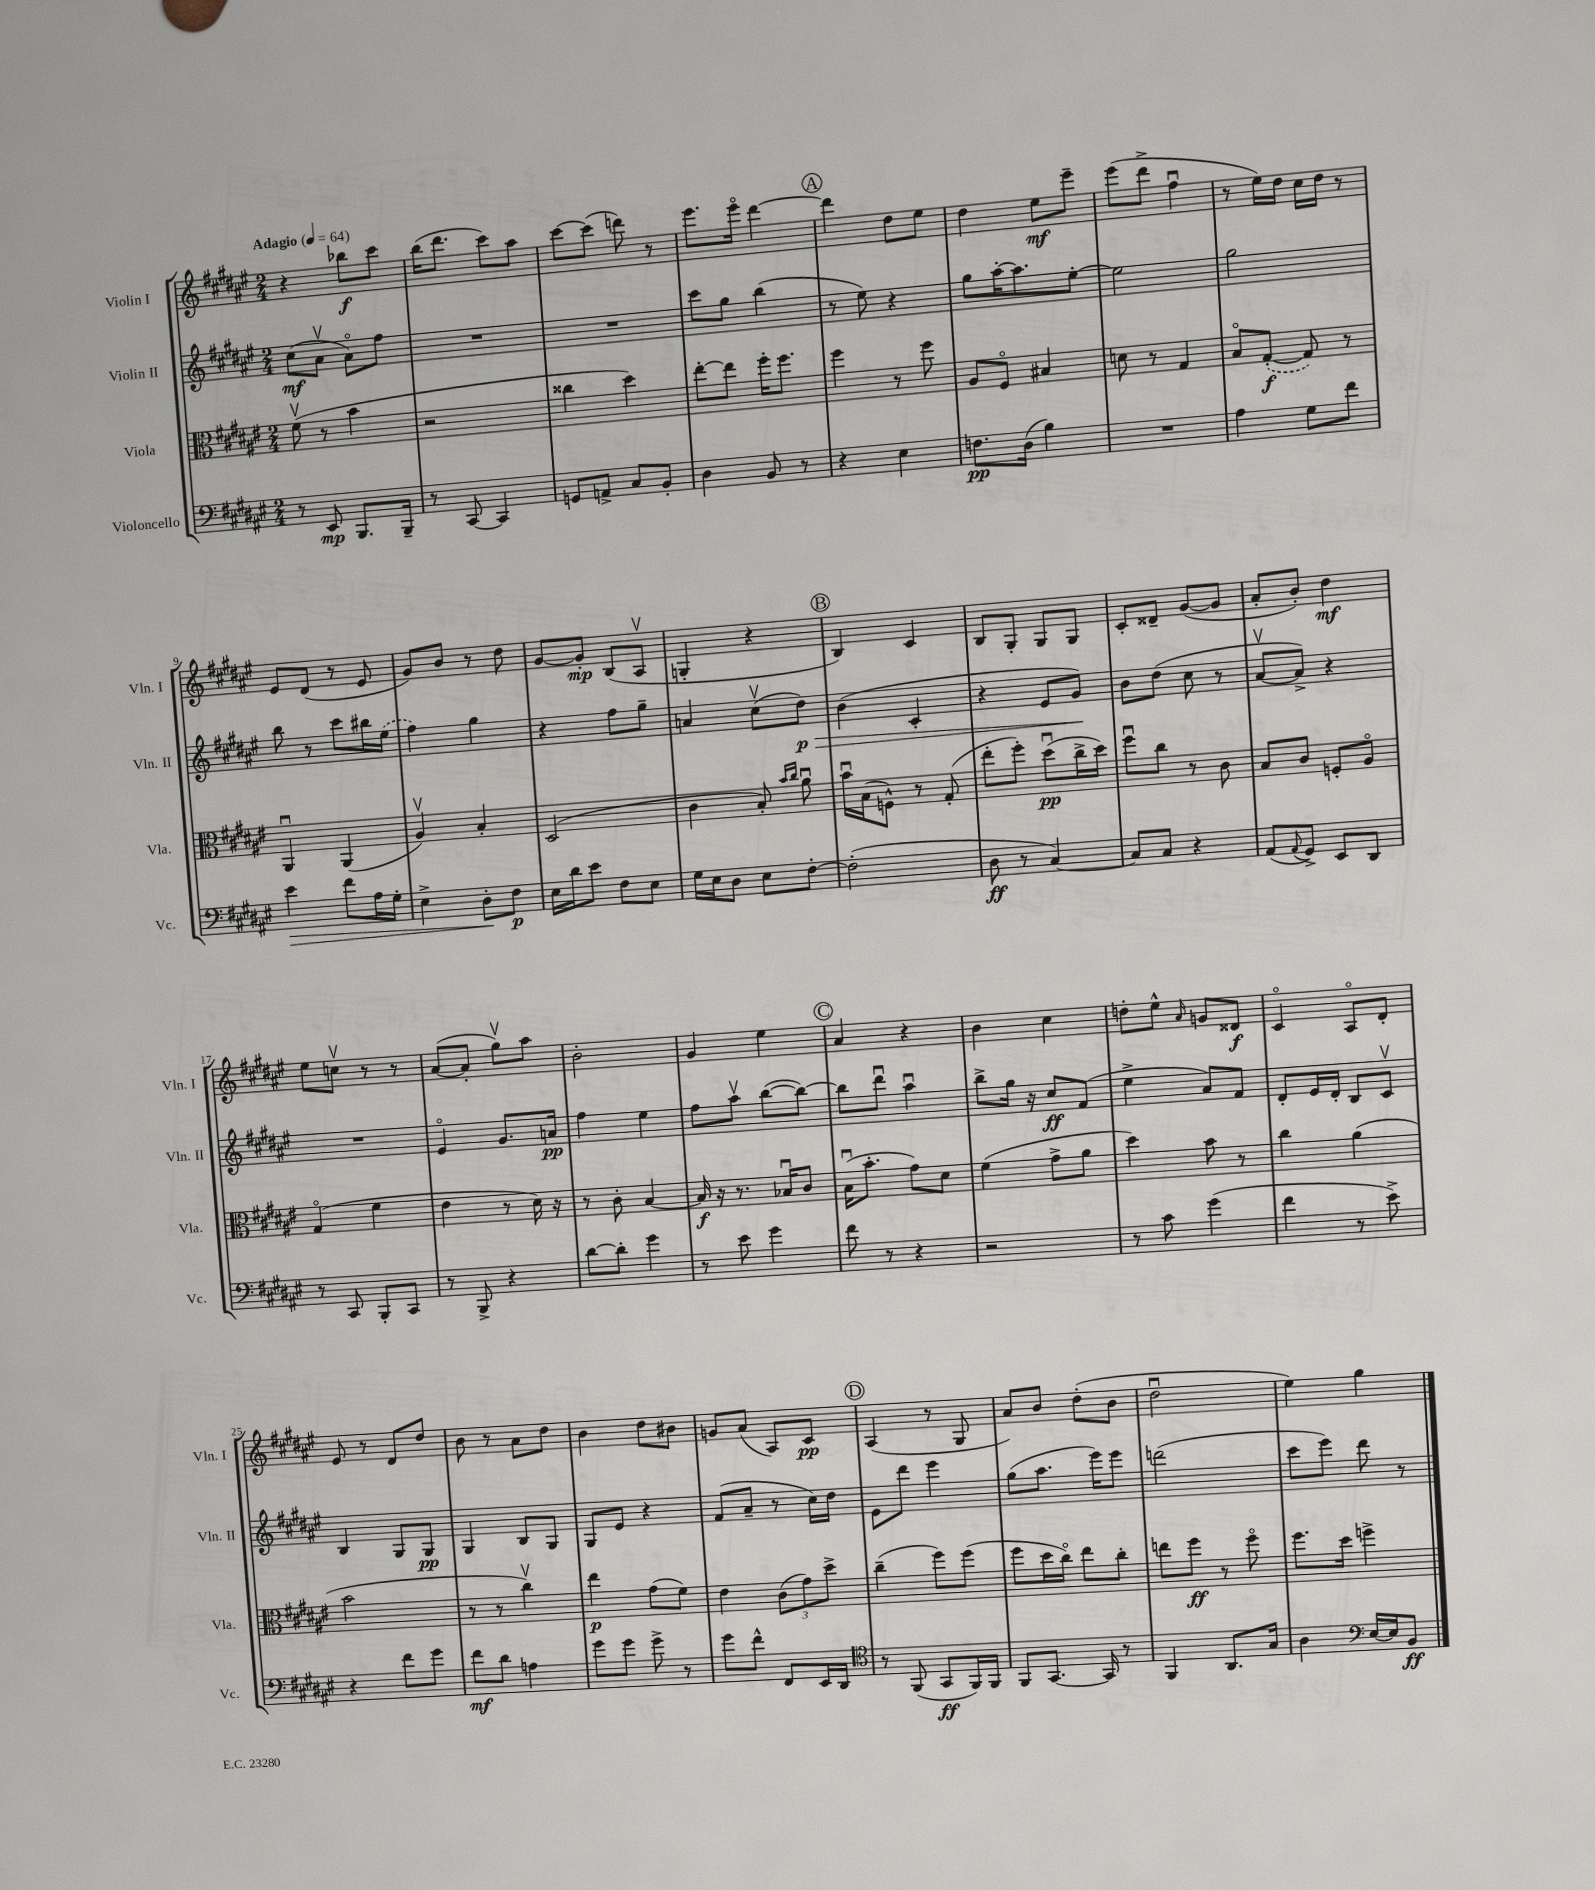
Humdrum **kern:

**kern	**kern	**kern	**kern
*staff4	*staff3	*staff2	*staff1
*clefF4	*clefC3	*clefG2	*clefG2
*k[f#c#g#d#a#e#]	*k[f#c#g#d#a#e#]	*k[f#c#g#d#a#e#]	*k[f#c#g#d#a#e#]
*M2/4	*M2/4	*M2/4	*M2/4
*MM64	*MM64	*MM64	*MM64
8r	(8f#v\	(8cc#\L	4r
8EE#/	8r	8a#v\J	.
8.BBB/L	4b\	8a#o\L)	8bb-\L
.	.	8ff#\J	8ccc#\J
16BBB~/Jk	.	.	.
=	=	=	=
8r	2r	2r	(16bb\LK
.	.	.	8.ddd#\J
[8CC#/	.	.	.
4CC#/]	.	.	8ccc#\L)
.	.	.	8aa#\J
=	=	=	=
8GG/L	4cc##\	2r	[8ccc#\L
8AA^/J	.	.	(8ccc#\]J
8C#/L	4dd#\)	.	8ddd\)
8BB'/J	.	.	8r
=	=	=	=
4D#\	[8ee#'\L	8ccc#\L	8.eee#\L
.	8ee#\]J	8gg#\J	.
.	.	.	16eee#o\Jk
8BB/	16ff#'\LK	(4bb\	[4ddd#\
.	8.ff#\J	.	.
8r	.	.	.
=	=	=	=
4r	4ff#\	8r	4ddd#\]
.	.	8ee#\)	.
4E#\	8r	4r	8dd#\L
.	8ff#\	.	8ee#\J
=	=	=	=
8.F\L	8A#/L	8gg#\L	4dd#\
.	8F#o/J	[16aa#'\K	.
(16D#\Jk	.	8.aa#\]	.
4B\)	4B#/	.	8ee#\L
.	.	[8ee#'\J	8eee#~\J
=	=	=	=
2r	8d\	2ee#\]	(8eee#\L
.	8r	.	8ddd#^\J
.	4G#/	.	4ff#u\
=	=	=	=
4A#\	8Bo/L	2gg#\	8r
.	([8G#'/J	.	16ee#\LL)
.	.	.	16dd#\JJ
8G#\L	8G#/])	.	16cc#\LL
.	.	.	16dd#\JJ
8f#\J	8r	.	8r
=	=	=	=
4e#\	4AA#u/	8bb\	8e#/L
.	.	8r	(8d#/J
8f#\L	(4AA#/	8ccc#\L	8r
16A#\L	.	16bb#\L	8e#/
16G#'\JJ	.	(16ee#\JJ	.
=	=	=	=
4E#^\	4A#v/)	4ff#\)	8g#/L)
.	.	.	8b/J
8D#'\L	4B'/	4gg#\	8r
8F#\J	.	.	8dd#\
=	=	=	=
16E#\LL	(2D#/	4r	[8g#/L
16d#\J	.	.	.
8e#\J	.	.	8g#'/]J
8F#\L	.	8ff#\L	(8B/L
8E#\J	.	8gg#~\J	8A#v/J
=	=	=	=
16G#\LL	4c#\	4a/	4G'/
16E#\J	.	.	.
8D#\J	.	.	.
8E#\L	8B'/)	(8cc#v\L	4r
.	16qqb/LL	.	.
.	16qqcc#/JJ	.	.
[8F#'\J	8a#u\	8dd#\J)	.
=	=	=	=
(2F#'\]	16bu\LL	(4b\	4B/)
.	(16B\J	.	.
.	8F^^\J)	.	.
.	8r	4c#'/	4c#/
.	(8G#'/	.	.
=	=	=	=
8D#\	8ee#'\L	4r	8B/L
8r	8ff#'\J)	.	8G#'/J
[4C#/)	(8dd#u\L	8e#/L	8G#/L
.	16cc#^\L	8g#/J)	8G#/J
.	16dd#\JJ)	.	.
=	=	=	=
8C#/]L	8ff#u\L	8b\L	8c#'/L
8C#/J	8cc#\J	(8dd#\J	8d##~/J
4r	8r	8cc#\	([8g#/L
.	8c#\	8r	8g#/]J
=	=	=	=
(8AA#/L	8B/L	[8a#v/L	8a#'/L
8qqAA#/	.	.	.
8GG#^/J)	8c#/J	8a#^/]J)	8b'/J)
8EE#/L	8F'/L	4r	4dd#\
8DD#/J	8A#o/J	.	.
=	=	=	=
8r	(4G#o/	2r	8ee#\L
8CC#/	.	.	8ccv\J
8BBB'/L	4f#\	.	8r
8CC#/J	.	.	8r
=	=	=	=
8r	4e#\	4e#o/	([8a#/L
8BBB^/	.	.	8a#'/]J
4r	8r	8.g#/L	8gg#v\L)
.	16d#\)	.	8aa#\J
.	16r	16a/Jk	.
=	=	=	=
[8d#\L	8r	4ff#\	2b'\
8d#'\]J	8c#'\	.	.
4g#\	[4B/	4ee#\	.
=	=	=	=
8r	16B/]	8ff#\L	4g#/
.	16r	.	.
8e#\	8.r	8aa#v\J	.
4g#\	.	([8bb\L	4ee#\
.	16B-u/LK	.	.
.	8c#/J	8bb\_J)	.
=	=	=	=
8f#\	(16Bu\LK	8bb\]L	4a#/
.	8.b'\J	.	.
8r	.	8ddd#u\J	.
4r	8g#\L)	4aa#u\	4r
.	8d#\J	.	.
=	=	=	=
2r	(4f#\	8bb^\L	4b\
.	.	16gg#\Jk	.
.	.	16r	.
.	8g#^\L	8cc#/L	4cc#\
.	8a#\J	(8f#/J	.
=	=	=	=
8r	4dd#\)	4ee#^\	8dd'\L
8c#\	.	.	8ee#^^\J
.	.	.	16qqa#/
(4g#\	8b\	8a#/L)	8g/L
.	8r	8f#/J	8d##/J
=	=	=	=
4f#\	4cc#\	8d#'/L	4c#o/
.	.	16e#/L	.
.	.	16d#'/JJ	.
8r	(4a#\	8B/L	8A#o/L
8e#^\)	.	8c#v/J	8d#'/J
=	=	=	=
4r	2b\	4B/	8e#/
.	.	.	8r
8f#\L	.	8G#/L	8d#/L
8g#\J	.	8G#/J	8dd#/J
=	=	=	=
8f#\L	8r	4G#/	8b\
8d#\J	8r	.	8r
4A\	4cc#v\)	8B/L	8a#\L
.	.	8G#/J	8dd#\J
=	=	=	=
8g#\L	4ee#\	8G#/L	4b\
8g#\J	.	8e#/J	.
8g#^\	(8g#\L	4r	8dd#\L
8r	8f#\J)	.	8b#\J
=	=	=	=
8g#\L	4e#\	(8f#/L	8g/L
8f#^^\J	.	8a#~/J	(8a#/J
8FF#/L	(12c#\L	8r	8A#/L)
.	12g#\)	.	.
16EE#/L	.	16cc#\LL)	8c#/J
.	12dd#^\J	.	.
16DD#/JJ	.	16dd#\JJ	.
=	=	=	=
*clefC4	*	*	*
8r	(4cc#~\	8e#\L	(4A#/
(8FF#/	.	8ddd#\J	.
8GG#/L	8ff#\L)	4eee#\	8r
16FF#/L)	(8ff#\J	.	8G#/
16FF#/JJ	.	.	.
=	=	=	=
8FF#/L	8ff#\L	(8gg#\L	8a#/L)
[8.GG#/J	16dd#\L	8.aa#\J	8b/J
.	16cc#o\JJ)	.	.
.	8ee#\L	.	(8dd#'\L
16GG#/]	.	16eee#\LK)	.
8r	8cc#'\J	8eee#\J	8b\J
=	=	=	=
4FF#/	8ee\L	(2ddd\	2dd#u\
.	8ff#\J	.	.
8.AA#/L	8r	.	.
.	8ff#o\	.	.
16G#/Jk	.	.	.
=	=	=	=
4A#\	8.ff#\L	8ccc#\L	4ee#\)
.	.	8eee#\J)	.
.	16dd#\Jk	.	.
*clefF4	*	*	*
[16E#/LL	4ff^\	8ddd#\	4gg#\
16E#/]J	.	.	.
8BB/J	.	8r	.
==	==	==	==
*-	*-	*-	*-
